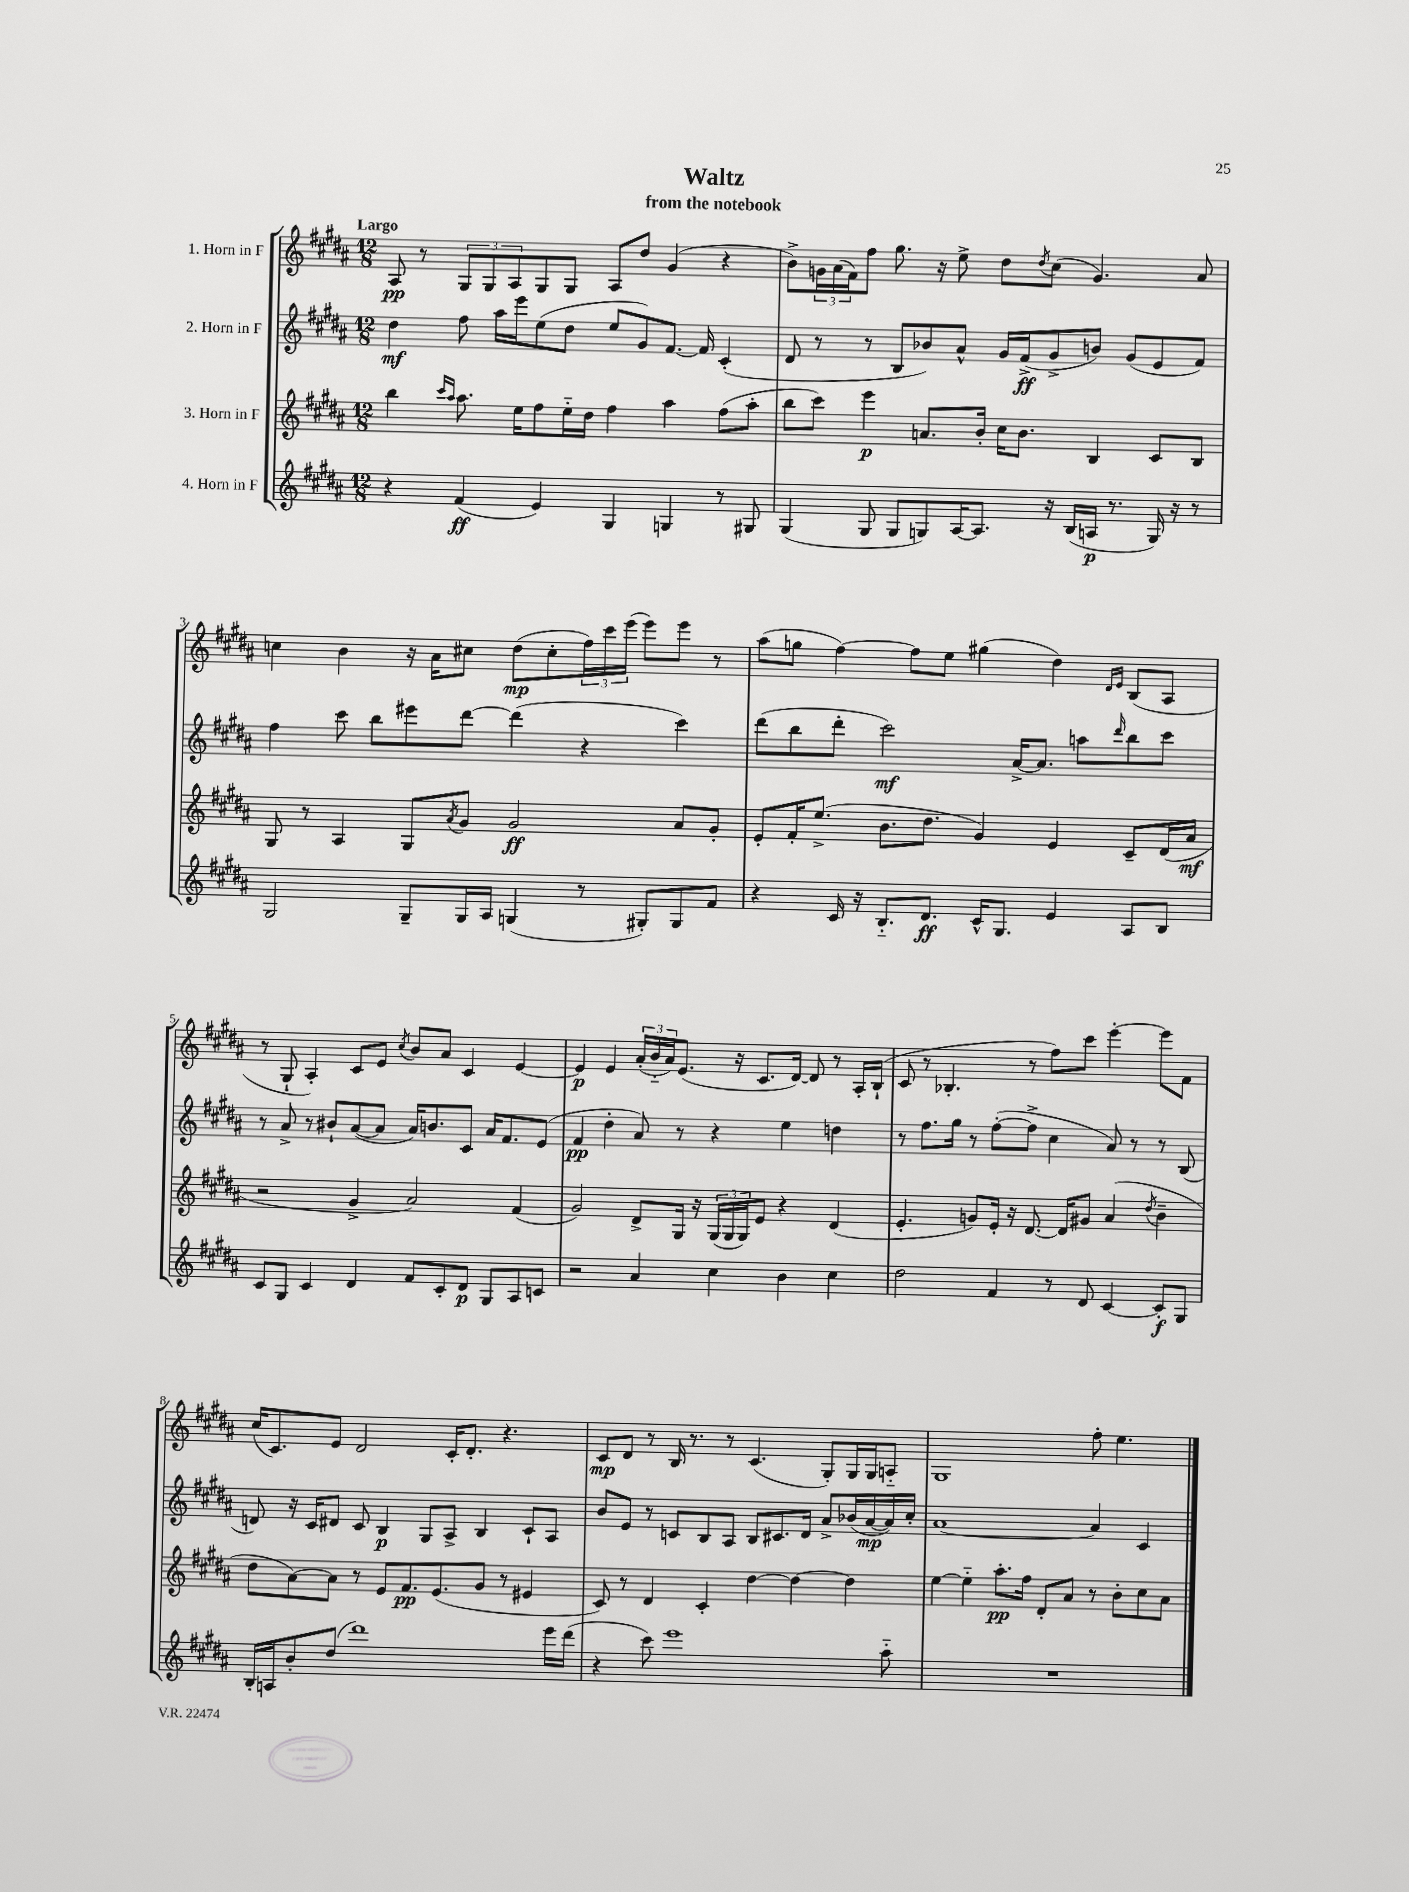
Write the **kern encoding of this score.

**kern	**dynam	**kern	**dynam	**kern	**dynam	**kern	**dynam
*part4	*part4	*part3	*part3	*part2	*part2	*part1	*part1
*staff4	*staff4	*staff3	*staff3	*staff2	*staff2	*staff1	*staff1
*I"4. Horn in F	*	*I"3. Horn in F	*	*I"2. Horn in F	*	*I"1. Horn in F	*
*clefG2	*	*clefG2	*	*clefG2	*	*clefG2	*
*k[f#c#g#d#a#]	*	*k[f#c#g#d#a#]	*	*k[f#c#g#d#a#]	*	*k[f#c#g#d#a#]	*
*M12/8	*	*M12/8	*	*M12/8	*	*M12/8	*
=1	=1	=1	=1	=1	=1	=1	=1
!	!	!	!	!	!	!LO:TX:a:B:t=Largo	!
4r	.	4bb\	.	4dd#\	mf	8A#/	pp
.	.	.	.	.	.	8r	.
.	.	16qqccc#/LL	.	.	.	.	.
.	.	16qqaa#/JJ	.	.	.	.	.
(4f#/	ff	8.aa#\	.	8ff#\	.	12G#/L	.
.	.	.	.	.	.	12G#/	.
.	.	.	.	16aa#\LL	.	.	.
.	.	.	.	.	.	12A#/	.
.	.	16ee\KL	.	16eee\J	.	.	.
4e/)	.	8ff#\	.	(8ee\	.	8G#/	.
.	.	16ee\L	.	8dd#\J	.	8G#/J	.
.	.	16dd#\JJ	.	.	.	.	.
4G#/	.	4ff#\	.	8ee/L	.	8A#/L	.
.	.	.	.	8g#/)	.	8dd#/J	.
4Gn/	.	4aa#\	.	[8.f#/J	.	(4g#/	.
.	.	.	.	16f#/]	.	.	.
8r	.	(8ff#\L	.	(4c#'/	.	4r	.
8G#X/	.	8aa#'\J	.	.	.	.	.
=2	=2	=2	=2	=2	=2	=2	=2
(4G#/	.	8bb\L	.	8d#/	.	8b^\L)	.
.	.	8ccc#\J)	.	8r	.	24gn\L	.
.	.	.	.	.	.	(24a#\	.
.	.	.	.	.	.	24f#\J)	.
8G#/	.	4eee\	p	8r	.	8ff#\J	.
8G#/L	.	.	.	8B/L	.	8.gg#\	.
8Gn/)	.	8.an/L	.	8b-X/)	.	.	.
.	.	.	.	.	.	16r	.
[16A#/K	.	.	.	8a#^^/J	.	8ee^\	.
8.A#/J]	.	16b'/Jk	.	.	.	.	.
.	.	16cc#\KL	.	16g#/LL	.	8dd#\L	.
.	.	8.b\J	.	(16f#^/J	ff	.	.
.	.	.	.	.	.	8qdd#/	.
16r	.	.	.	8g#^/	.	(8cc#\J	.
(16B/LL	.	.	.	.	.	.	.
16An/JJ	p	4B/	.	8bn/J)	.	4.g/)	.
8.r	.	.	.	.	.	.	.
.	.	.	.	(8g#/L	.	.	.
16G/)	.	8c#/L	.	8e/	.	.	.
16r	.	.	.	.	.	.	.
8r	.	8B/J	.	8f#/J)	.	8a#/	.
!!LO:LB:g=z
=3	=3	=3	=3	=3	=3	=3	=3
2G#/	.	8G#/	.	4ff#\	.	4ccn\	.
.	.	8r	.	.	.	.	.
.	.	4A#/	.	8ccc#\	.	4b\	.
.	.	.	.	8bb\L	.	.	.
8G#~/L	.	8G#/L	.	8eee#X\	.	16r	.
.	.	.	.	.	.	16a#\KL	.
.	.	8qa#/	.	.	.	.	.
16G#/L	.	8g#/J	.	[8ddd#\J	.	8cc#X\J	.
16A#/JJ	.	.	.	.	.	.	.
(4Gn/	.	2g#/	ff	(4ddd#\]	.	(8dd#\L	mp
.	.	.	.	.	.	8cc#'\	.
8r	.	.	.	4r	.	24ff#\L)	.
.	.	.	.	.	.	24ccc#\	.
.	.	.	.	.	.	(24eee\JJ	.
8G#X'/L)	.	.	.	.	.	8eee\L)	.
8G#/	.	8a#/L	.	4ccc#\)	.	8eee\J	.
8f#/J	.	8g#'/J	.	.	.	8r	.
=4	=4	=4	=4	=4	=4	=4	=4
4r	.	8e'/L	.	(8ddd#\L	.	(8aa#\L	.
.	.	16f#'/K	.	8bb\	.	8ggn\J	.
.	.	(8.ee^/J	.	.	.	.	.
16c#/	.	.	.	8ddd#'\J	.	[4ff#\)	.
16r	.	.	.	.	.	.	.
8.B/L	.	8.b\L	.	2ccc#\)	mf	.	.
.	.	.	.	.	.	8ff#\L]	.
8.d#/J	ff	8.dd#\J	.	.	.	.	.
.	.	.	.	.	.	8ee\J	.
16c#^^/KL	.	4g#/)	.	.	.	(4gg#X\	.
8.G#/J	.	.	.	.	.	.	.
.	.	.	.	[16a#^/KL	.	.	.
.	.	.	.	8.a#/J]	.	.	.
4e/	.	4e/	.	.	.	4dd#\)	.
.	.	.	.	8aan\L	.	.	.
.	.	.	.	.	.	16qqd#/LL	.
.	.	.	.	16qqddd#/	.	16qqe/JJ	.
8A#/L	.	8c#~/L	.	8bb\	.	(8B/L	.
8B/J	.	(16d#/L	.	8ccc#\J	.	8A#/J	.
.	.	16a#/JJ	mf	.	.	.	.
!!LO:LB:g=z
=5	=5	=5	=5	=5	=5	=5	=5
8c#/L	.	2r	.	8r	.	8r	.
8G#/J	.	.	.	8a#^/	.	8G#`/	.
4c#/	.	.	.	8r	.	4A#'/)	.
.	.	.	.	8b#X`/L	.	.	.
4d#/	.	4g#^/	.	([8a#/	.	8c#/L	.
.	.	.	.	8a#/J]	.	8e/J	.
.	.	.	.	.	.	8qcc#/	.
8f#/L	.	2a#/)	.	16a#/KL)	.	8b/L	.
.	.	.	.	8.bn/	.	.	.
8c#'/	.	.	.	.	.	8a#/J	.
8d#/J	p	.	.	8c#/J	.	4c#/	.
8G#/L	.	.	.	16a#/KL	.	.	.
.	.	.	.	8.f#/	.	.	.
8A#/	.	(4f#/	.	.	.	[4e/	.
8cn/J	.	.	.	(8e/J	.	.	.
=6	=6	=6	=6	=6	=6	=6	=6
2r	.	2g#/)	.	4f#/	pp	4e/]	p
.	.	.	.	4dd#'\	.	4e/	.
4a#/	.	8d#^/L	.	8a#/)	.	(24a#'/LL	.
.	.	.	.	.	.	24b/	.
.	.	.	.	.	.	24a#/J)	.
.	.	16G#/Jk	.	8r	.	(8.e/J	.
.	.	16r	.	.	.	.	.
4cc#\	.	(24G#/LL	.	4r	.	.	.
.	.	24G#/	.	.	.	.	.
.	.	.	.	.	.	16r	.
.	.	24G#/J)	.	.	.	.	.
.	.	8e/J	.	.	.	8.c#/L	.
4b\	.	4r	.	4ee\	.	.	.
.	.	.	.	.	.	[16d#/Jk)	.
.	.	.	.	.	.	8d#/]	.
4cc#\	.	(4d#/	.	4ddn\	.	8r	.
.	.	.	.	.	.	16A#'/LL	.
.	.	.	.	.	.	(16B`/JJ	.
=7	=7	=7	=7	=7	=7	=7	=7
2dd#\	.	4.e'/	.	8r	.	8c#/	.
.	.	.	.	8.ff#\L	.	8r	.
.	.	.	.	.	.	4.B-X'/	.
.	.	.	.	16gg#\Jk	.	.	.
.	.	8gn/L)	.	8r	.	.	.
4f#/	.	16e'/Jk	.	([8ff#'\L	.	.	.
.	.	16r	.	.	.	.	.
.	.	[8.d#/	.	8ff#^\J]	.	8r	.
8r	.	.	.	4cc#\	.	8ff#\L)	.
.	.	16d#/KL]	.	.	.	.	.
8d#/	.	8g#X/J	.	.	.	8ccc#\J	.
[4c#/	.	(4a#/	.	8a#/)	.	[4eee'\	.
.	.	.	.	8r	.	.	.
.	.	8qdd#/	.	.	.	.	.
8c#'/L]	f	4b~\	.	8r	.	8eee\L]	.
8G#/J	.	.	.	(8B/	.	8f#\J	.
!!LO:LB:g=z
=8	=8	=8	=8	=8	=8	=8	=8
16B'/LL	.	8dd#\L	.	8dn/)	.	(16cc#/KL	.
16An/J	.	.	.	.	.	8.c#/)	.
8b'/	.	[8a#\)	.	16r	.	.	.
.	.	.	.	16c#/KL	.	.	.
(8dd#/J	.	8a#\J]	.	8d#X/J	.	8e/J	.
1ddd#)	.	8r	.	8c#/	.	2d#/	.
.	.	8e/L	.	4B/	p	.	.
.	.	8.f#/	pp	.	.	.	.
.	.	.	.	8G#/L	.	.	.
.	.	(8.e/	.	.	.	.	.
.	.	.	.	8A#^/J	.	16c#'/KL	.
.	.	.	.	.	.	8.d#'/J	.
.	.	8g#/J	.	4B/	.	.	.
.	.	8r	.	.	.	4.r	.
.	.	4e#X/	.	8c#`/L	.	.	.
16eee\LL	.	.	.	8A#/J	.	.	.
(16ddd#\JJ	.	.	.	.	.	.	.
=9	=9	=9	=9	=9	=9	=9	=9
4r	.	8c#/)	.	8b/L	.	8c#/L	mp
.	.	8r	.	8e/J	.	8d#/J	.
8ccc#\)	.	4d#/	.	8r	.	8r	.
1eee	.	.	.	8cn/L	.	16B/	.
.	.	.	.	.	.	8.r	.
.	.	4c#'/	.	8B/	.	.	.
.	.	.	.	8A#/J	.	8r	.
.	.	[4dd#\	.	8B/L	.	(4.c#/	.
.	.	.	.	8.c#X/	.	.	.
.	.	4dd#\_	.	.	.	.	.
.	.	.	.	16d#/Jk	.	.	.
.	.	.	.	8a#^/L	.	8G#'/L)	.
.	.	4dd#\]	.	(16b-X/L	.	16G#/L	.
.	.	.	.	[16a#/	mp	16G#/J	.
8aa#\	.	.	.	16a#/])	.	8An/J	.
.	.	.	.	16cc#'/JJ	.	.	.
=10	=10	=10	=10	=10	=10	=10	=10
1.r	.	[4ee\	.	[1a#	.	1G#	.
.	.	4ee\]	.	.	.	.	.
.	.	8.aa#'\L	pp	.	.	.	.
.	.	16ff#\Jk	.	.	.	.	.
.	.	8d#'/L	.	.	.	.	.
.	.	8a#/J	.	.	.	.	.
.	.	8r	.	4a#/]	.	8ff#'\	.
.	.	8b'\L	.	.	.	4.ee\	.
.	.	8cc#\	.	4c#/	.	.	.
.	.	8a#\J	.	.	.	.	.
==	==	==	==	==	==	==	==
*-	*-	*-	*-	*-	*-	*-	*-
